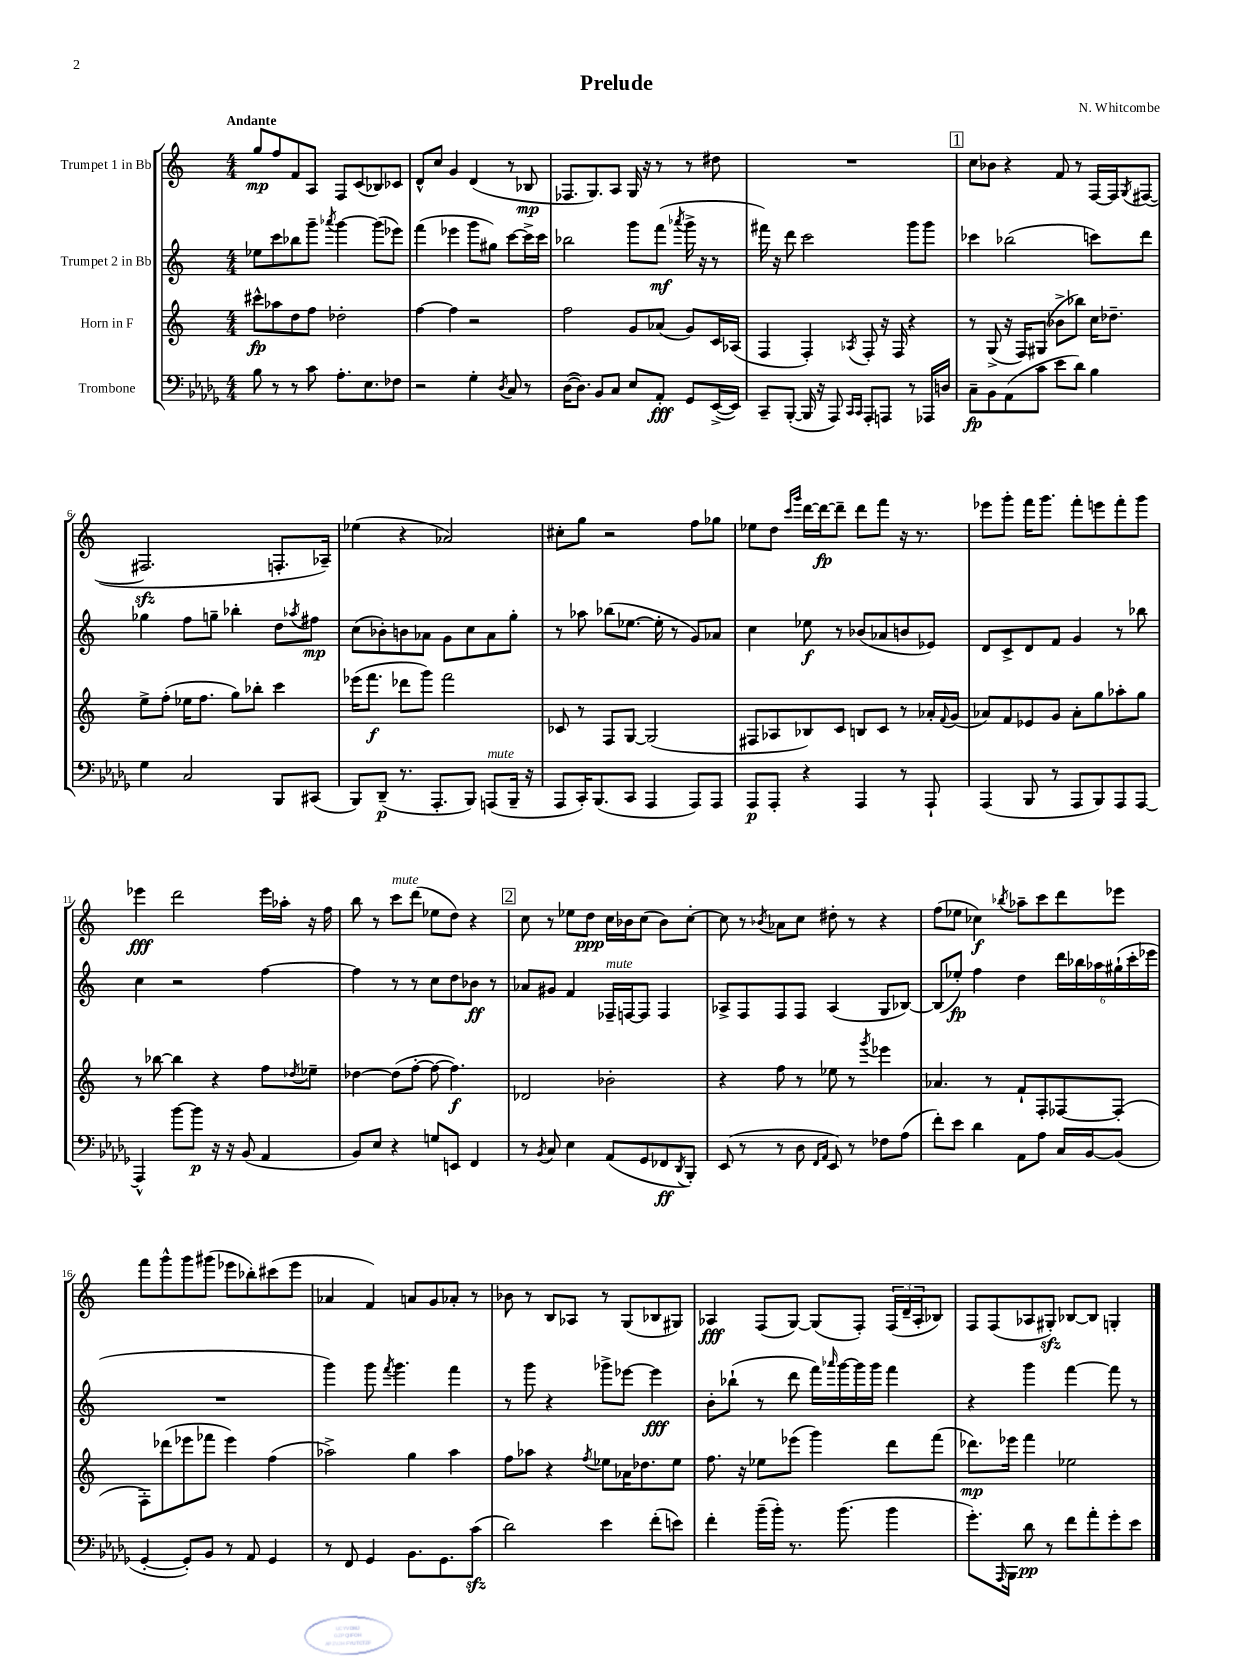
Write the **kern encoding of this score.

**kern	**kern	**kern	**kern
*staff4	*staff3	*staff2	*staff1
*clefF4	*clefG2	*clefG2	*clefG2
*k[b-e-a-d-g-]	*k[]	*k[]	*k[]
*M4/4	*M4/4	*M4/4	*M4/4
8B-	8ccc#^^	8ee-	8gg
8r	8aa-	8ccc	8ff
8r	8dd	8bb-	8f
8c	8ff	8ggg~	8A
.	.	8qaaa-	.
8.A-'	2dd-'	[4ggg	8F
.	.	.	(8c
8.E-	.	.	.
.	.	(8ggg]	8B-)
8F-	.	8eee-)	8c-
=	=	=	=
2r	[4ff	(4fff	8d^^
.	.	.	8cc
.	4ff]	4eee-	4g
4G-'	2r	8ggg	(4d
.	.	8gg#)	.
8qD-	.	.	.
8C	.	[8ccc	8r
8r	.	16ccc^]	8B-
.	.	16ccc	.
=	=	=	=
([16D-	2ff	2bb-	8.F-
8.D-])	.	.	.
.	.	.	8.G)
8BB-	.	.	.
8C	.	.	8A
8E-	8g	8ggg	16G
.	.	.	16r
8AA-'	(8a-	(8fff	8r
.	.	8qaaa-	.
8GG-	8g)	16ggg^	8r
.	.	16r	.
([16EE-^	16c	8r	8dd#
16EE-])	(16A-	.	.
=	=	=	=
8CC~	4F	16fff#)	1r
.	.	16r	.
([8BBB-'	.	8ddd	.
16BBB-]	4F')	2ccc	.
16r	.	.	.
8AAA-)	.	.	.
16qqCC	.	.	.
16qqCC	8qA-	.	.
8AAA-'	8F'	.	.
8AAA	16r	.	.
.	16F	.	.
8r	4r	8ggg	.
16AAA-	.	8ggg	.
16D	.	.	.
=	=	=	=
8C~	8r	4ccc-	8cc
8BB-	(8G^	.	8b-
(8AA-	16r	(2bb-	4r
.	16F)	.	.
8c	(8G#	.	.
8e-	8b-^	.	8f
8d-)	8bb-)	.	8r
4B-	16cc	8ccc)	[16F
.	8.dd-~	.	16F]
.	.	.	8qG
.	.	8ddd	([8F#
=	=	=	=
4G-	8ee^	4gg-	2.F#]
.	(8ff'	.	.
2C	16ee-	8ff	.
.	8.ff	.	.
.	.	8gg~	.
.	8gg)	4bb-'	.
.	8bb-'	.	.
8BBB-	4ccc	8dd	8.F'
.	.	8qaa-	.
(8CC#	.	8ff#	.
.	.	.	16A-~)
=	=	=	=
8BBB-)	(16eee-	(8cc	(4ee-
.	8.fff	.	.
(8DD-~	.	8b-')	.
8.r	8ddd-	8b	4r
.	8ggg)	8a-	.
8.AAA-'	.	.	.
.	2fff	8g	2a-)
8BBB-)	.	8cc	.
(8AAA	.	8a-	.
16BBB-~	.	8gg'	.
16r	.	.	.
=	=	=	=
8AAA-	8c-	8r	8cc#'
16CC')	8r	8aa-	8gg
(8.BBB-	.	.	.
.	8F	(8bb-	2r
8CC	[8G	[8.ee-	.
4AAA-	(2G]	.	.
.	.	16ee-']	.
.	.	8r	.
8AAA-)	.	8g)	8ff
8AAA-	.	8a-	8gg-
=	=	=	=
8AAA-	8F#	4cc	8ee-
8AAA-'	8A-	.	8dd
.	.	.	16qqccc
.	.	.	16qqggg
4r	8B-)	8ee-	[16ddd
.	.	.	16ddd_
.	8c	8r	8ddd~]
4AAA-	8B	(8b-	8ddd
.	8c	8a-	8fff
8r	8r	8b	16r
.	.	.	8.r
8AAA-`	16a-'	8e-)	.
.	8qqf	.	.
.	(16g	.	.
=	=	=	=
(4AAA-	8a-)	8d	8eee-
.	8f	8c^	8ggg'
8BBB-	8e-	8d	16fff
.	.	.	8.ggg
8r	8g	8f	.
8AAA-	8a-'	4g	8fff'
8BBB-)	8gg	.	8eee
8AAA-	8aa-'	8r	8fff'
[8AAA-	8gg	8bb-	8ggg
=	=	=	=
4AAA-^^]	8r	4cc	4eee-
.	[8bb-	.	.
[8b-	4bb-]	2r	2ddd
8b-]	.	.	.
16r	4r	.	.
16r	.	.	.
(8BB-	.	.	.
4AA-	8ff	[4ff	16eee-
.	.	.	16aa-'
.	8qdd-	.	.
.	8ee-~	.	16r
.	.	.	16ff
=	=	=	=
8BB-)	[4dd-	4ff]	8bb
8E-	.	.	8r
4r	(8dd-]	8r	8ccc
.	[8ff'	8r	(8ddd
8G	8ff_	8cc	8ee-
8EE	4.ff])	8dd	8dd)
4FF	.	8b-	4r
.	.	8r	.
=	=	=	=
8r	2d-	8a-	8cc
8qBB-	.	.	.
8C	.	8g#	8r
4E-	.	4f	8ee-
.	.	.	8dd
(8AA-	2b-'	16F-~	16cc
.	.	[16F	16b-
8GG-	.	8F]	(8cc
8FF-	.	4F	8b-)
8qDD-	.	.	.
8BBB-')	.	.	[8cc'
=	=	=	=
(8EE-	4r	8A-^	8cc]
8r	.	8F	8r
.	.	.	8qb-
8r	8ff	8F	8a-
8D-	8r	8F	8cc
16qqFF	.	.	.
16qqAA-	.	.	.
8EE-)	8ee-	(4A-	8dd#'
8r	8r	.	8r
.	8qggg	.	.
8F-	4eee-	8G	4r
(8A-	.	[8B-)	.
=	=	=	=
8f')	4.a-	(8B-]	(8ff
8e-	.	8ee-')	8ee-
4d-	.	4ff	4cc-)
.	8r	.	.
.	.	.	8qbb-
8AA-	8f`	4dd	8aa-~
8A-	8F'	.	8ccc
16C	[8F-	24ddd	8ddd
.	.	24bb-	.
[16BB-	.	.	.
.	.	24aa-	.
(8BB-]	(8F-']	(24gg#`	8eee-
.	.	24ccc'	.
.	.	24eee-	.
=	=	=	=
[4GG-'	8F')	1r	8fff
.	(8ddd-	.	8ggg^^
8GG-'])	8eee-	.	8ggg
8BB-	8fff-	.	(8ggg#
8r	4eee-)	.	8eee-
8AA-	.	.	8bb-')
4GG-	(4ff	.	(8ccc#
.	.	.	8eee-
=	=	=	=
8r	2aa-^)	4ggg)	4a-
8FF	.	.	.
4GG-	.	8ggg	4f)
.	.	8qfff	.
.	.	4.ggg	.
8.BB-	4gg	.	8a
.	.	.	8g
8.GG-	.	.	.
.	4aa-	4fff	8a-'
(8c	.	.	8r
=	=	=	=
2d-)	8ff	8r	8b-
.	8aa-	8ggg	8r
.	4r	4r	8B
.	.	.	8A-
.	8qff	.	.
4e-	8ee-	8ggg-^	8r
.	16a-	[8eee-	(8G
.	8.dd-	.	.
(8f'	.	4eee-]	8B-
8e)	8ee-	.	8G#)
=	=	=	=
4f'	8.ff	8b'	4A-
.	.	(8bb-`	.
.	16r	.	.
(16b-~	8ee-	8r	(8F
16b-')	.	.	.
8.r	(8eee-	8ddd	[8G)
.	4ggg)	16fff)	(8G]
.	.	16qqaaa-	.
(8.b-	.	[16ggg	.
.	.	16ggg]	8F')
.	.	16ggg	.
4b-	8ddd	4fff	(24F
.	.	.	24d~
.	.	.	24A-'
.	(8fff	.	8B-)
=	=	=	=
8.g-')	8.ddd-)	4r	8F
.	.	.	(8F
16qqAAA-	.	.	.
16BBB-	16eee-	.	.
8d-	4fff	4ggg	8A-
8r	.	.	8G#')
8f	2ee-	[4fff	[8B-
8a-'	.	.	8B-]
8g-'	.	8fff]	4G'
8e-	.	8r	.
==	==	==	==
*-	*-	*-	*-
